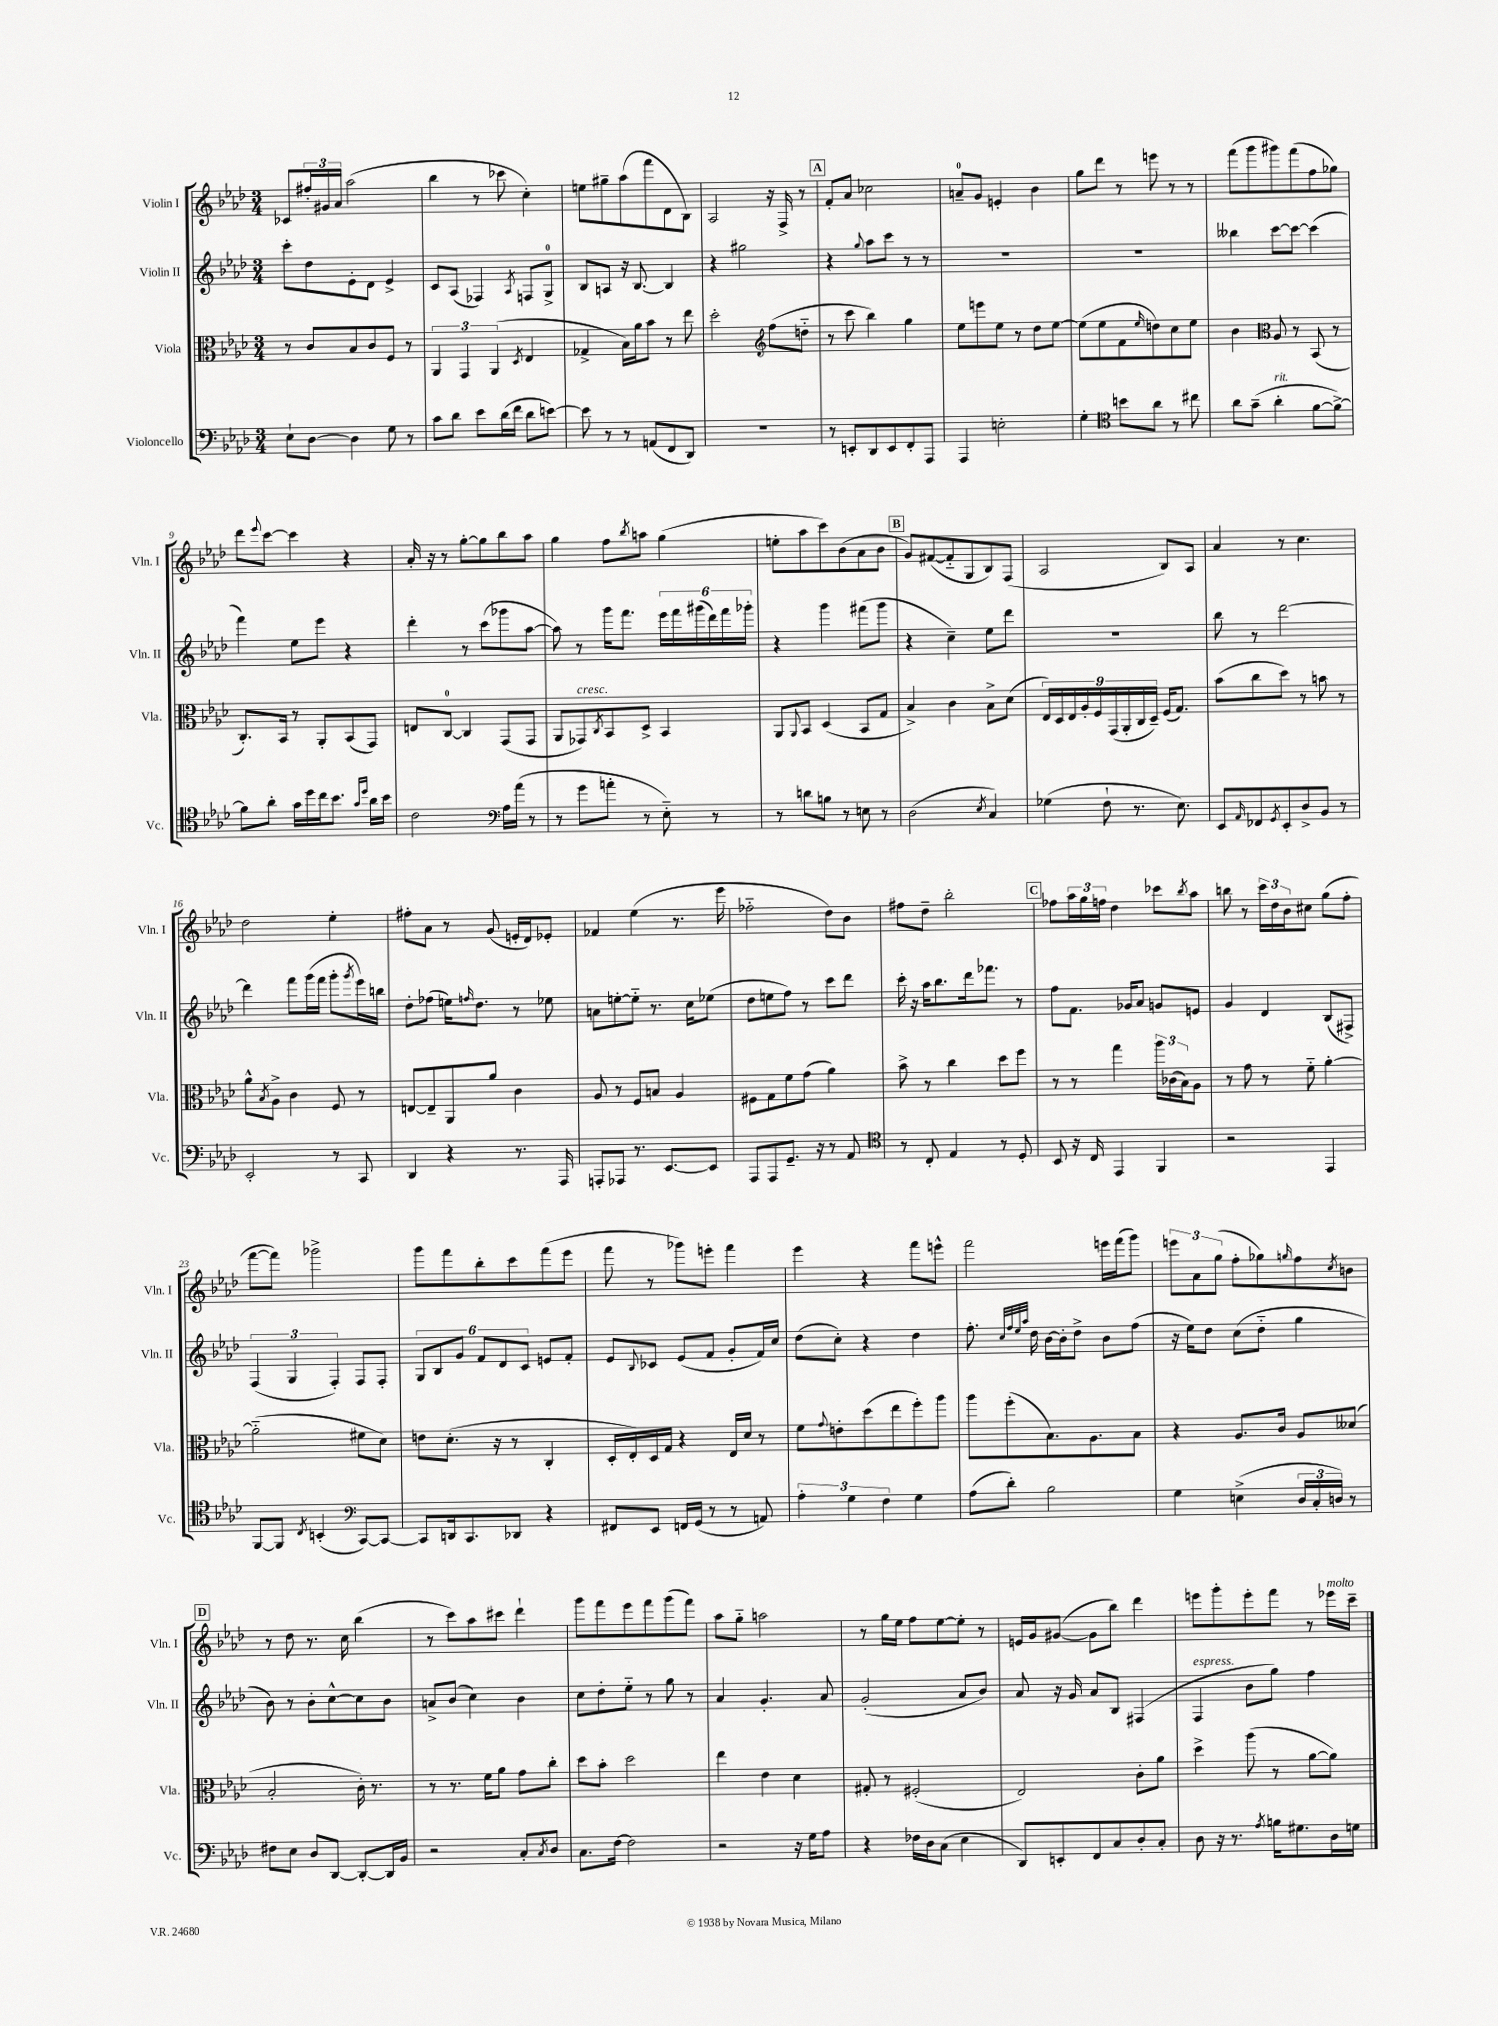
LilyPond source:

<<
\new StaffGroup <<
\new Staff = "s0" \with { instrumentName = "Violin I" shortInstrumentName = "Vln. I" } {
    \clef treble \key aes \major \numericTimeSignature \time 3/4
    ces'8 \tuplet 3/2 { fis''16-. gis'16 aes'16 } aes''2( |
    bes''4 r8 ces'''8 c''4-.) |
    e''8 gis''8-- aes''8( f'''8 des'8 bes8) |
    aes2 r16 f16-> r8 |
    \mark \markup { \box "A" } f'8-. aes'8 ces''2 |
    a'8-0-- g'8 e'4-. bes'4 |
    g''8 des'''8 r8 e'''8 r8 r8 |
    f'''8( g'''8 gis'''8) f'''8( f''8 ges''8) |
    des'''8 \appoggiatura { ees'''8 } c'''8~ c'''4 r4 |
    aes'16-. r16 r8 g''8~-. g''8 bes''8 aes''8 |
    g''4 f''8 \acciaccatura { bes''8 } a''8 g''4( |
    e''8-. aes''8 c'''8) bes'8( aes'8 bes'8 |
    \mark \markup { \box "B" } g'8) fis'8~( fis'8-_ g8 bes8) f8( |
    aes2 bes8) aes8 |
    aes'4 r8 c''4. |
    des''2 ees''4-. |
    fis''8-. aes'8 r8 g'8( e'16-. des'16) ees'8-. |
    fes'4 ees''4( r8. ees'''16 |
    fes''2-_ des''8) bes'8 |
    fis''8 des''8-- bes''2-. |
    \mark \markup { \box "C" } fes''8 \tuplet 3/2 { aes''16 g''16 f''16 } des''4 ces'''8 \acciaccatura { bes''8 } aes''8 |
    b''8 r8 \tuplet 3/2 { c'''16 des''16 bes'16 } cis''8 g''8( f''8-. |
    f'''8~ f'''8) ges'''2-> |
    g'''8 f'''8 bes''8-. c'''8 f'''8( ees'''8 |
    f'''8 r8 ges'''8) e'''8-. f'''4 |
    ees'''4 r4 f'''8 e'''8-^ |
    f'''2 e'''16 f'''16( g'''8) |
    \tuplet 3/2 { e'''8 aes'8 g''8( } f''8-. ges''8) \grace { g''16 } f''8 \acciaccatura { c''8 } b'8 |
    \mark \markup { \box "D" } r8 des''8 r8. c''16 bes''4( |
    r8 c'''8) aes''8 cis'''8 des'''4-! |
    g'''8 f'''8 ees'''8 f'''8 g'''8( f'''8) |
    aes''8 g''8-_ a''2 |
    r8 g''16 ees''16 f''8 ees''8~ ees''8-. r8 |
    e'16 g'16 gis'8~( gis'8 bes''8) des'''4 |
    e'''8 g'''8-. e'''8-. f'''8 r8 ees'''16^\markup { \italic "molto" } c'''16-- \bar "|." |
}
\new Staff = "s1" \with { instrumentName = "Violin II" shortInstrumentName = "Vln. II" } {
    \clef treble \key aes \major \numericTimeSignature \time 3/4
    c'''8-. des''8 ees'8-. des'8 ees'4-> |
    c'8 aes8( fes4) \acciaccatura { aes8 } f8 g8-0-> |
    bes8 a8 r16 bes8.~ bes4 |
    r4 gis''2 |
    \mark \markup { \box "A" } r4 \appoggiatura { g''8 } aes''8 c'''8 r8 r8 |
    R2. |
    R2. |
    beses''4 c'''8~ c'''8~ c'''4( |
    f'''4) ees''8 ees'''8 r4 |
    des'''4-. r8 c'''8( ges'''8 aes''8~ |
    aes''8) r8 g'''16 f'''8. \tuplet 6/4 { ees'''16 f'''16 gis'''16( des'''16) f'''16 ges'''16-. } |
    r4 g'''4 fis'''8( g'''8 |
    \mark \markup { \box "B" } r4 c''4--) ees''8 des'''8 |
    R2. |
    bes''8 r8 des'''2~ |
    des'''4 f'''8 g'''16( f'''16 g'''8-. \acciaccatura { g'''8 } ees'''16) b''16 |
    des''8-. fes''8( e''16) \grace { f''16 } des''8. r8 ees''8 |
    a'8 e''8~-. e''8-_ r8. c''16 ees''8( |
    des''8 e''8 f''8) r8 c'''8 des'''8 |
    c'''16-. r16 aes''16 bes''8. des'''16 fes'''8. r8 |
    \mark \markup { \box "C" } f''8 f'8. ges'16 aes'8 g'8 e'8 |
    g'4 des'4 bes8( fis8->) |
    \tuplet 3/2 { f4( g4 f4-.) } f8 f8-. |
    \tuplet 6/4 { g8 bes8 g'8 f'8 des'8 c'8 } e'8 f'8-. |
    ees'8 \appoggiatura { bes8 } ces'8 ees'8( f'8 g'8-. f'16) c''16 |
    des''8( c''8-.) r4 des''4 |
    f''8.-. \grace { c''32 f''32 ees''32 aes''32 } des''16 bes'16~ bes'16-. des''8-> bes'8 f''8( |
    r16 ees''16) des''8 c''8( des''8-_ g''4 |
    \mark \markup { \box "D" } bes'8) r8 bes'8-. c''8~-^ c''8 bes'8 |
    a'8-> bes'8( c''4) bes'4 |
    c''8 des''8-. ees''8-_ r8 g''8 r8 |
    aes'4 g'4.-. aes'8 |
    g'2-.( aes'8 bes'8) |
    aes'8 r16 g'16 aes'8 bes8 fis4( |
    f4^\markup { \italic "espress." } bes'8 g''8) f''4 \bar "|." |
}
\new Staff = "s2" \with { instrumentName = "Viola" shortInstrumentName = "Vla." } {
    \clef alto \key aes \major \numericTimeSignature \time 3/4
    r8 c'8 bes8 c'8 f8 r8 |
    \tuplet 3/2 { aes,4 g,4 aes,4( } \acciaccatura { des8 } ees4 |
    ges4-> bes16) aes'16 bes'8 r8 ees''8 |
    des''2-. \clef treble f''8( d''8-_ |
    \mark \markup { \box "A" } r8 c'''8 bes''4) g''4 |
    ees''8 e'''8 ees''8 r8 des''8 ees''8~ |
    ees''8( ees''8 f'8 \grace { ees''16 } d''8) c''8 ees''8 |
    bes'4 \clef alto aes8 r8 bes,8( r8 |
    c8.-.) bes,16 r8 aes,8-. bes,8( g,8) |
    e8 c8-0~ c4 g,8( g,8 |
    aes,8 ges,8^\markup { \italic "cresc." }) \acciaccatura { c8 } bes,8 des8-> bes,4 |
    aes,8 \appoggiatura { aes,8 } bes,8 des4( bes,8 g8 |
    \mark \markup { \box "B" } bes4->) c'4 bes8-> des'8( |
    \tuplet 9/8 { ees16) des16 ees16 aes16-. f16 g,16( aes,16-. c16 des16--) } f16( g8.) |
    bes'8( c''8 des''8) r8 b'8 r8 |
    aes'8-^ \acciaccatura { bes8 } aes8-> c'4 f8 r8 |
    e8~ e8-- aes,8 aes'8 c'4 |
    aes8 r8 f8 b8 aes4 |
    fis8 g8 f'8 g'8( aes'4) |
    bes'8-> r8 c''4 des''8 f''8 |
    \mark \markup { \box "C" } r8 r8 g''4 \tuplet 3/2 { aes''16 ces'16( bes16) } aes8 |
    r8 g'8 r8 f'8-_ aes'4~-. |
    aes'2-_( fis'8 des'8) |
    e'8 des'8.-.( r16 r8 c4-. |
    des16-. ees16-.) des16 g16 r4 ees16 des'16 r8 |
    f'8 \appoggiatura { g'8 } e'8-. des''8( ees''8 f''8-.) aes''8 |
    aes''8 f''8-.( bes8.) aes8. bes8 |
    r4 aes8. c'16 aes8 deses'8( |
    \mark \markup { \box "D" } bes2-. c'16-.) r8. |
    r8 r8. f'16 aes'8 g'8 c''8-. |
    des''8 bes'8-. des''2 |
    ees''4 ees'4 des'4 |
    gis8-. r8 fis2-.( |
    ees2) c'8-. aes'8 |
    des''4-> aes''8( r8 aes'8~ aes'8) \bar "|." |
}
\new Staff = "s3" \with { instrumentName = "Violoncello" shortInstrumentName = "Vc." } {
    \clef bass \key aes \major \numericTimeSignature \time 3/4
    ees8-! des8~ des4 g8 r8 |
    c'8 des'8 ees'8 des'16( f'16 des'8 e'8~) |
    e'8 r8 r8 a,8( f,8 des,8) |
    R2. |
    \mark \markup { \box "A" } r8 e,8-. des,8 e,8 f,8-. aes,,8 |
    aes,,4 e2-. |
    g4-. \clef tenor b'8 aes'8 r8 cis''8 |
    aes'8 g'8--( aes'4-.^\markup { \italic "rit." } f'8~ f'8~->) |
    f'8 aes'8-. g'16 des''16 c''16 bes'8. \grace { g'16 des''16 } aes'16 bes'16 |
    c'2 \clef bass aes16 aes'16( r8 |
    r8 g'8 a'8-. r8 ees8-_) r8 |
    r8 d'8 b8 r8 e8 r8 |
    \mark \markup { \box "B" } des2( \acciaccatura { ees8 } c4) |
    ges4( f8-! r8. ees8.) |
    ees,8 \grace { aes,16 } fes,8 \acciaccatura { g,8 } ees,8-. des8-> bes,8 r8 |
    ees,2-. r8 c,8 |
    des,4 r4 r8. aes,,16 |
    a,,8-. aes,,8 r8. ees,8.~ ees,8 |
    aes,,8 aes,,8 g,8.-- r16 r8 aes,8 |
    \clef tenor r8 c8-. ees4 r8 des8-. |
    \mark \markup { \box "C" } bes,8 r16 c16 ees,4 f,4 |
    r2 ees,4 |
    f,8~ f,8 \acciaccatura { c8 } b,4-.( \clef bass c,8~) c,8~ |
    c,8 d,16 c,8. des,8 r4 |
    fis,8 ees,8 f,16 g,16( r8 r8 a,8) |
    \tuplet 3/2 { aes4-. g4 f4 } g4 |
    aes8( des'8-.) bes2 |
    g4 e4->( \tuplet 3/2 { des16 c16-. d16) } r8 |
    \mark \markup { \box "D" } fis8 ees8 des8 des,8~ des,8~-. des,16 bes,16 |
    r2 c8-. \acciaccatura { c8 } des8 |
    c8. f16~ f2 |
    r2 r16 g16 aes8 |
    r4 fes16 des16 c8( ees4 |
    des,8) e,8-. f,8 c8 des8-. c8-. |
    des8 r16 r8. \acciaccatura { aes8 } b16 gis8. des16 g16 \bar "|." |
}
>>
>>
